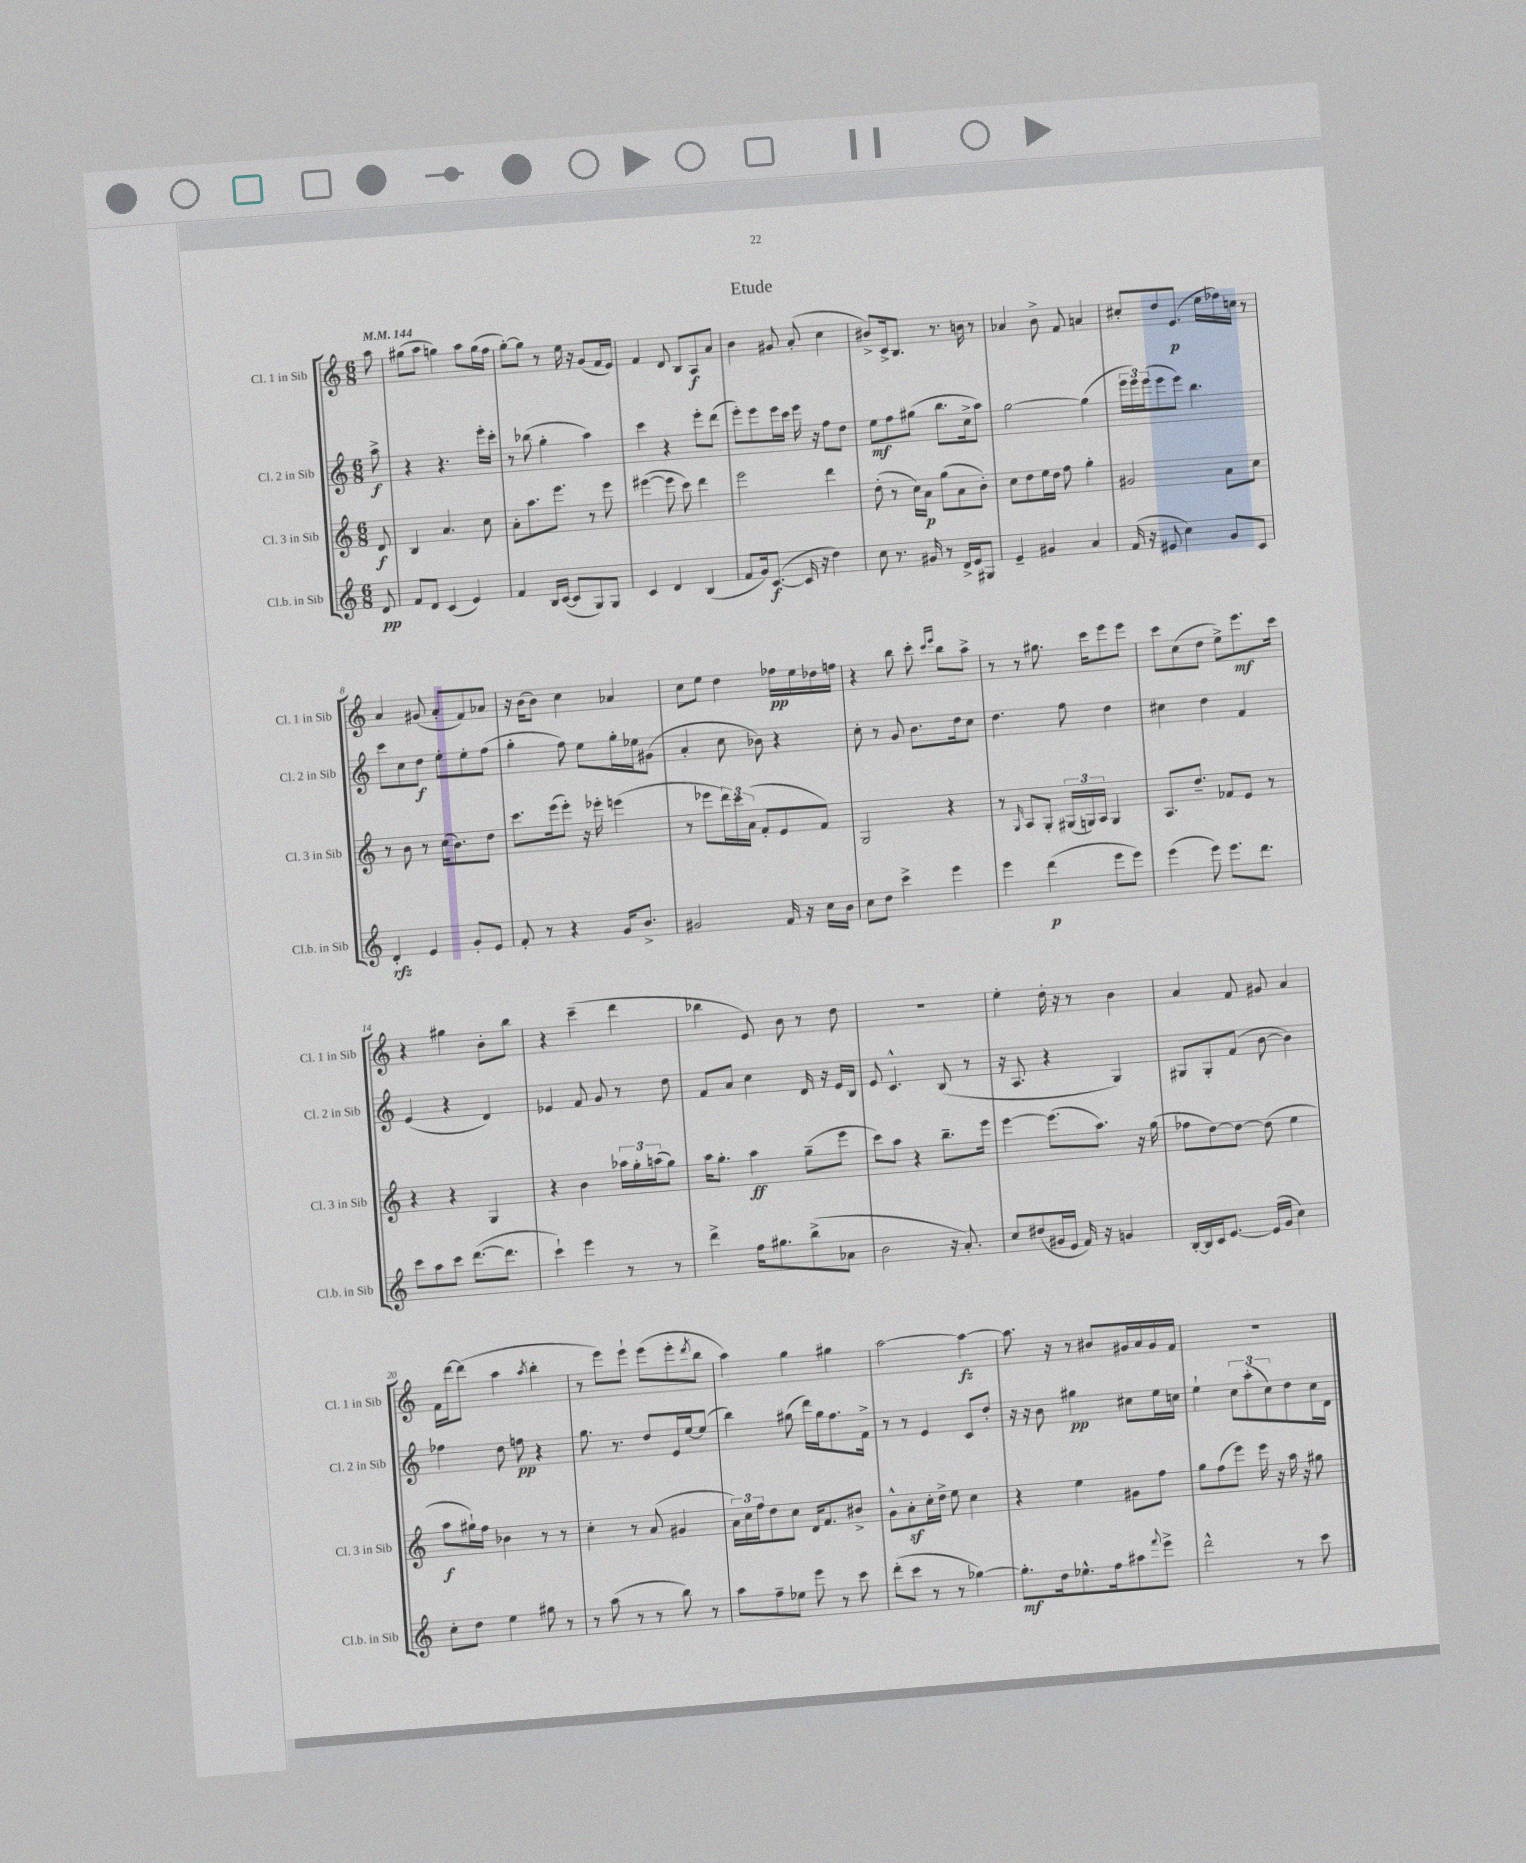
\header { title = "Etude" }
<<
\new StaffGroup <<
\new Staff = "s0" \with { instrumentName = "Cl. 1 in Sib" shortInstrumentName = "Cl. 1 in Sib" } {
    \clef treble \key c \major \numericTimeSignature \time 6/8 \partial 8 \tempo 4 = 144
    a''8 |
    gis''8( a''8 g''4) a''8 g''16( f''16 |
    g''8~-.) g''8 r8 e''16 r16 g'8( f'16 e'16) |
    f'4 d'8 b8 a8\f a'8 |
    b'4 gis'8 a'8-.( c''4 |
    bis'8->) c'16-> b8. r8. b'16 r8 |
    aes'4 b'8-> f'8 a'4 |
    cis''8-. d''8 e'8.\p( e''16 fes''16) c''16 r8 |
    a'4 gis'8( a'8-. f'8) aes'8 |
    r16 b'16( b'8) c''4 aes'4 |
    c''8 e''8 d''4 fes''16\pp e''16 des''16 f''16 |
    r4 b''8 c'''8-. \grace { c'''16 e'''16 } b''8 a''8-> |
    r8 r8 gis''8. c'''16 e'''8 e'''8 |
    c'''8 c''8( d''8 e''8->) e'''8.\mf c'''16 |
    r4 gis''4 b'8-. b''8 |
    r4 c'''4--( d'''4 |
    bes''4 e'8) b'8 r8 d''8 |
    R2. |
    e''4-. d''16-. r16 r8 b'4 |
    a'4 f'8 gis'8 a'4 |
    f'16 d'''16~ d'''8( a''4 \acciaccatura { a''8 } b''4-. |
    r8 e'''8) e'''8-! e'''8( e'''8-. \acciaccatura { d'''8 } b''8 |
    a''4) g''4 gis''4 |
    a''2~ a''4~\fz |
    a''8. r16 r8 bis'8 gis'16 a'16 gis'16 f'16 |
    R2. \bar "|." |
}
\new Staff = "s1" \with { instrumentName = "Cl. 2 in Sib" shortInstrumentName = "Cl. 2 in Sib" } {
    \clef treble \key c \major \numericTimeSignature \time 6/8 \partial 8
    a''8->\f |
    r4 r4. e'''16-. c'''16-. |
    r8 bes''8( g''4-. a''4) |
    c'''4 r4 e'''8-. d'''8( |
    e'''8-.) e'''8 e'''16 c'''16 e'''16 r16 f''8 d''8 |
    e''8\mf f''8 gis''8( b''8. c''16-> a''8) |
    g''2~ g''4( |
    \tuplet 3/2 { e'''16 e'''16) e'''16( } e'''8 e'''8) b''4. |
    c'''8 c''8 d''8\f e''8-. e''8-. f''8( |
    g''4-. f''8) e''8 g''16-. ees''16 gis'8( |
    a'4-. c''8 bes'8) r4 |
    c''8-. r8 g'8 b'8. d''16 c''8 |
    d''4. f''8 d''4 |
    cis''4 d''4 f'4 |
    e'4( r4 d'4) |
    ees'4 f'8 g'8 r8 d''8 |
    f'8 a'8 c''4 d'16 r16 e'16 b16 |
    e'8 c'4.-^ b8( r8 |
    r16 a8. r4 g4) |
    gis8 gis8-. f'8( b'8~ b'4) |
    fes''4 d''8 f''8\pp r4 |
    g''8. r8. d''8 e'16 e''16~ e''8( |
    b''4) gis''8( d'''16) gis''16 f''8. f'16-> |
    r8 r8 e'4 c'8 d''8-. |
    r16 r16 b'8 gis''4\pp cis''8 e''16 c''16 |
    e''4-! \tuplet 3/2 { c''8 a''8-.( c''8) } d''8 c''16 d'16 \bar "|." |
}
\new Staff = "s2" \with { instrumentName = "Cl. 3 in Sib" shortInstrumentName = "Cl. 3 in Sib" } {
    \clef treble \key c \major \numericTimeSignature \time 6/8 \partial 8
    d'8\f |
    b4 a'4. c''8 |
    a'8-. a''8. e'''8. r8 e'''8 |
    eis'''4~( eis'''8 c'''8) d'''4 |
    e'''2 d'''4 |
    d''8-.( r8 c''16) a'16\p g''8( a'8 b'8-.) |
    c''8 d''8 e''16 d''16 f''8 g''4-. |
    gis'2 a'8 c''8 |
    r8 b'8 r8 c''16( b'8.) d''8 |
    c'''8. e'''16( e'''8-.) r16 ees'''16-. e'''4( |
    r8 ees'''8 \tuplet 3/2 { d'''16) c'''16 a'16( } f'8-. e'8 f'8) |
    g2 r4 |
    r8 \grace { g16 } a8 g8-. \tuplet 3/2 { gis16( g16) a16 } g4 |
    a8. d''8.-- fes'8 e'8 r8 |
    r4 r4 g4 |
    r4 b'4 \tuplet 3/2 { aes''16 g''16-. a''16( } g''8) |
    a''16 g''8.-. a''4\ff g''8--( e'''8 |
    c'''8) a''8 r4 b''8.-- e'''16 |
    e'''4~ e'''8.( a''8.) r16 g''16( |
    fes''8 d''8~) d''8~ d''8( e''4 |
    a''8\f gis''16-!) f''16 bes'4 r8 r8 |
    c''4-. r8 a'8( gis'4 |
    \tuplet 3/2 { a'16) c''16 f''16 } d''8 c''8 d'16 f'8. bis'8-> |
    g'8-^ a'8-.\sf c''16-. d''16-> e''8 c''4 |
    r4 e''4 gis'8 f''8 |
    g''8 f''8( e'''8) e'''16 r16 a''16 r16 gis''8 \bar "|." |
}
\new Staff = "s3" \with { instrumentName = "Cl.b. in Sib" shortInstrumentName = "Cl.b. in Sib" } {
    \clef treble \key c \major \numericTimeSignature \time 6/8 \partial 8
    d'8\pp |
    f'8 d'8 c'4( e'4) |
    f'4 b16 c'16~( c'8 g8) g8 |
    c'4 d'4 b4( |
    f'8 g'16) c'8.~\f( c'16 r16 d''4) |
    c''8 r8. gis'16 r8 d'16-> e'16 gis8 |
    e'4-- gis'4 a'4 |
    f'16( r16 eis'8 c''4) g'8 c'8 |
    d'4-.\rfz e'4 g'8-. e'8 |
    f'8-. r8 r4 g'16 b'8.-> |
    gis'2 f'16 r16 c''16 b'16 |
    c''8 d''8 c'''4-> e'''4 |
    e'''4 d'''4\p( e'''8 e'''8) |
    e'''4( e'''8) e'''8. d'''8. |
    c'''8 a''8 c'''8 d'''8.~( d'''8. |
    c'''4-!) e'''4 r8 r8 |
    d'''4-> f''16 gis''8. b''8->( aes'8 |
    b'2 r16 a'8.-.) |
    c''8 dis''8( gis'16 e'16 f'16) r16 g'4 |
    b16~-. b16 c'16 e'8.~ e'16( g'16 c''4) |
    c''8-. d''8 e''4 gis''8 r8 |
    r8 a''8( r8 r8 b''8) r8 |
    a''8 f''8-- ees''8 e'''8 r8 c'''8 |
    d'''8-.( c'''8 r8 r8 ges''4~) |
    ges''8.-.\mf d''16 ees''8.-^ f''16 ais''8 \appoggiatura { f'''8 } e'''8-> |
    d'''2-^ r8 c'''8 \bar "|." |
}
>>
>>
